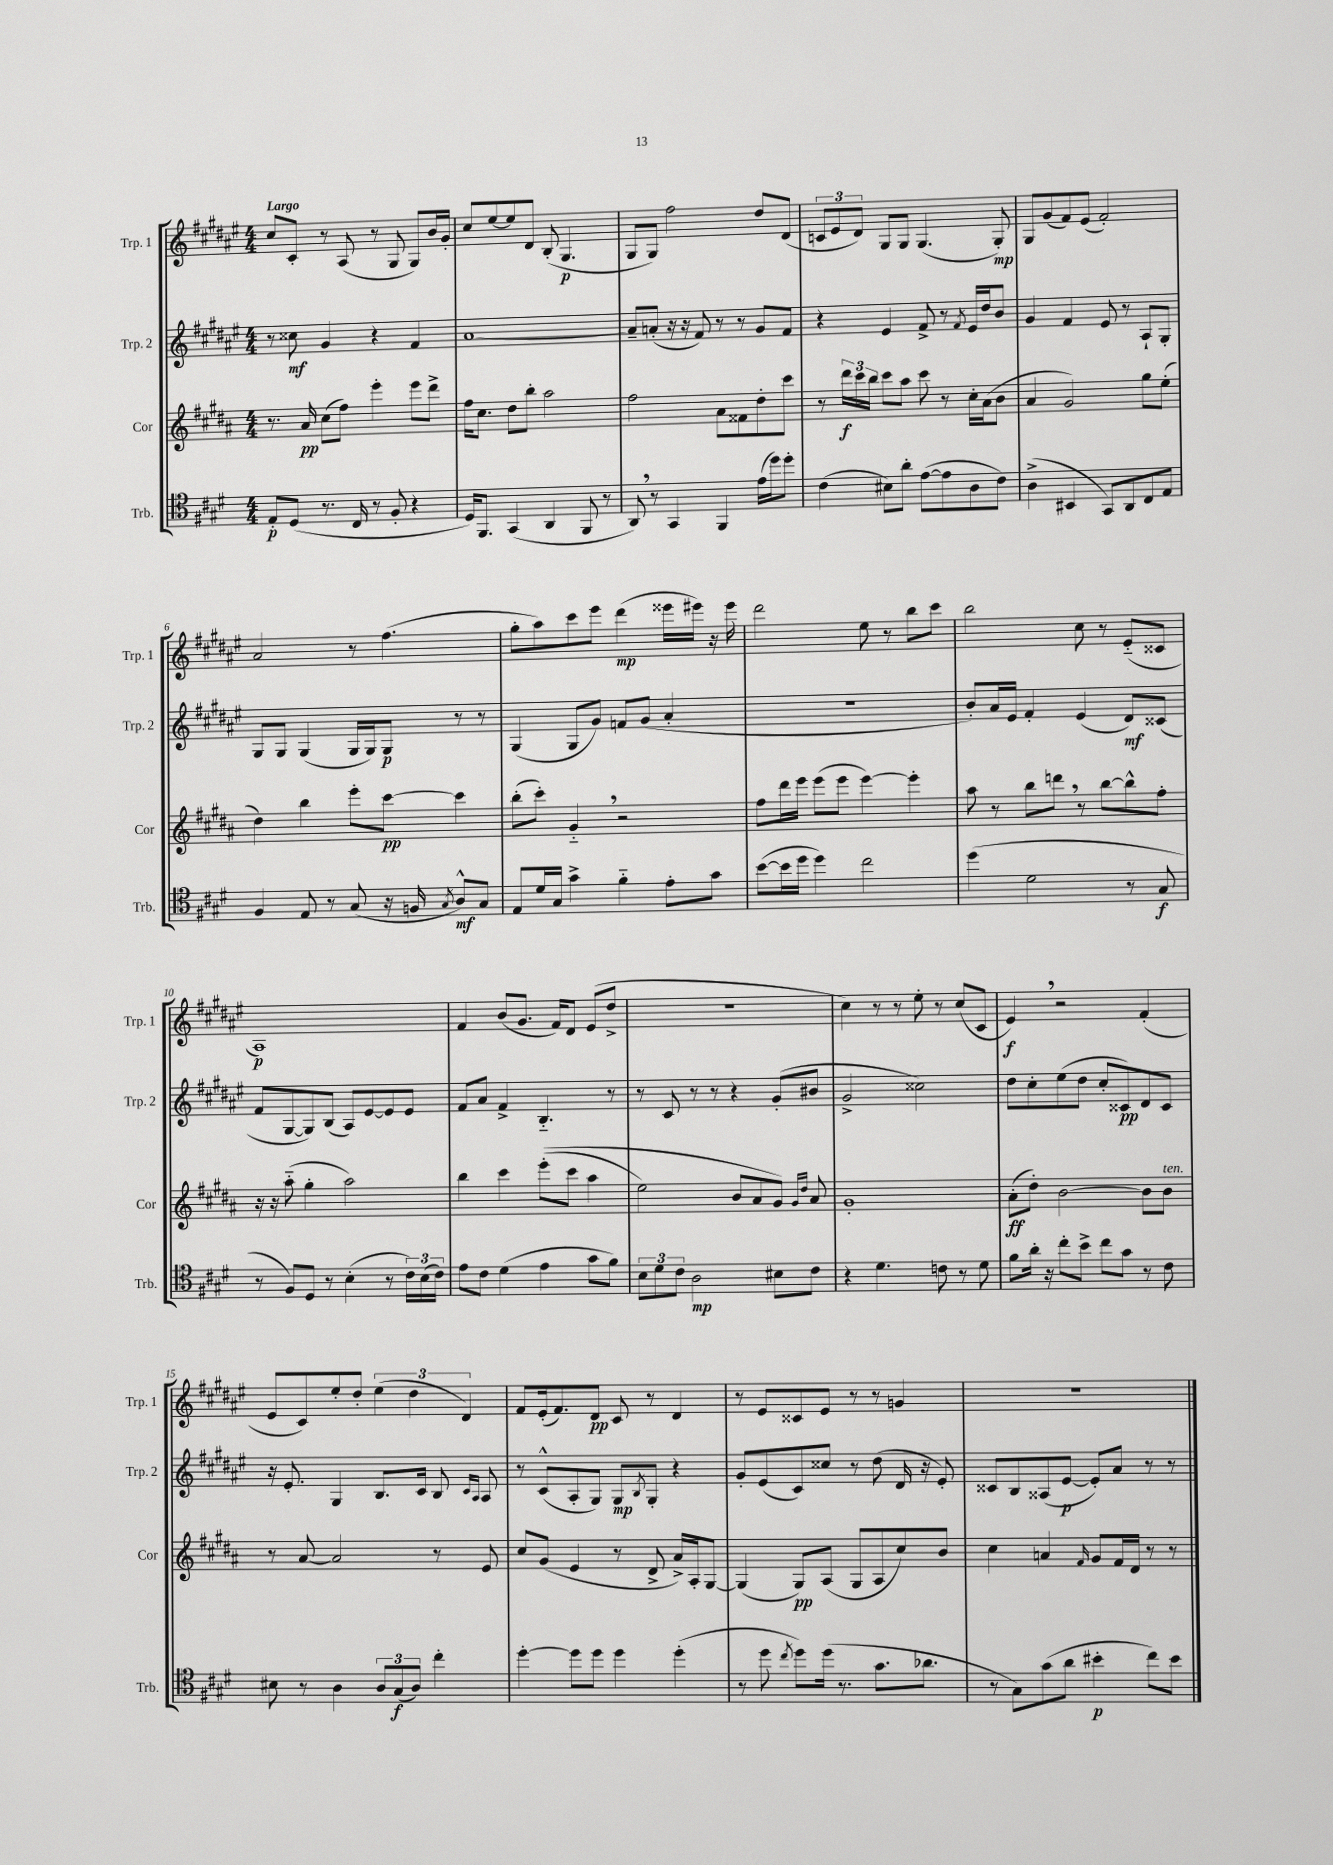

**kern	**kern	**kern	**kern
*staff4	*staff3	*staff2	*staff1
*clefC4	*clefG2	*clefG2	*clefG2
*k[f#c#g#d#]	*k[f#c#g#d#a#]	*k[f#c#g#d#a#e#]	*k[f#c#g#d#a#e#]
*M4/4	*M4/4	*M4/4	*M4/4
8E'/L	8.r	8r	8cc#/L
(8D#/J	.	8cc##\	8c#'/J
.	16a#/	.	.
8.r	(8cc#\L	4g#/	8r
.	8ff#\J)	.	(8A#/
16C#/	.	.	.
8r	4eee'\	4r	8r
8F#'/	.	.	8G#/
4r	8eee\L	4f#/	8G#/L)
.	8ddd#^\J	.	16b/L
.	.	.	16g#'/JJ
=	=	=	=
16D#/LK)	16ff#\LK	[1a#	8cc#/L
8.FF#/J	8.cc#\J	.	.
.	.	.	[8ee#/
(4GG#/	8dd#\L	.	8ee#/]
.	8bb'\J	.	8d#/J
4AA/	2aa#\	.	(8B'/
.	.	.	4.G#/
8FF#/	.	.	.
8r	.	.	.
=	=	=	=
8AA/)	2ff#\	8a#~/]L	8G#/L
8r	.	(8a'/J	8G#/J)
4GG#/	.	16r	2ff#\
.	.	16r	.
.	.	8f#/)	.
4FF#/	8a#\L	8r	.
.	8f##\	8r	.
(16e\LL	8dd#'\	8g#/L	8dd#/L
16dd#\J)	.	.	.
8dd#'\J	8ccc#\J	8f#/J	(8d#/J
=	=	=	=
(4c#\	8r	4r	12c/L
.	.	.	12e#/
.	24ddd#\LL	.	.
.	24ccc#\	.	12d#/J)
.	24bb\JJ	.	.
8B#\L)	8ccc#\L	4e#/	8G#/L
8a'\J	8aa#\J	.	8G#/J
([8e\L	8ccc#\	8f#^/	(4.G#/
8e\]	8r	8r	.
.	.	8qf#/	.
8A\	16cc#'\LL	16e#/LL	.
.	(16a#\J	16dd#/J	.
8c#\J)	8b\J	8b/J	8G#'/)
=	=	=	=
(4A^\	4a#/	4g#/	8G#/L
.	.	.	(8g#/
4BB#/	2g#/)	4f#/	8f#/)
.	.	.	(8e#/J
8GG#/L)	.	8e#/	2f#'/)
8AA/	.	8r	.
8C#/	8gg#\L	8A#`/L	.
8E/J	(8ee'\J	8G#'/J	.
=	=	=	=
4F#/	4dd#\)	8G#/L	2a#/
.	.	8G#/J	.
8E/	4bb\	(4G#/	.
8r	.	.	.
(8G#/	8eee'\L	16G#/LL	8r
.	.	16G#/J)	.
16r	[8ccc#\J	8G#/J	(4.ff#\
16F/	.	.	.
8qG#/	.	.	.
8A^^/L)	4ccc#\]	8r	.
8G#/J	.	8r	.
=	=	=	=
8E/L	(8bb'\L	(4G#/	8gg#'\L
16d#/L	8ccc#'\J)	.	8aa#\)
16G#/JJ	.	.	.
4g#^\	4g#'~/	8G#/L	8ccc#\
.	.	8g#/J)	8eee#\J
4f#'~\	2r	8f/L	(4ddd#\
.	.	(8g#/J	.
8e'\L	.	4a#'/	16eee##\LL
.	.	.	16eee#\JJ)
8g#\J	.	.	16r
.	.	.	16eee#\
=	=	=	=
([8b\L	8ff#\L	1r	2ddd#\
16b\]L	16ddd#\L	.	.
16dd#\JJ	16eee\JJ	.	.
4dd#\)	(8eee\L	.	.
.	8eee\J	.	.
2cc#\	[4eee\)	.	8ee#\
.	.	.	8r
.	4eee'\]	.	8bb\L
.	.	.	8ccc#\J
=	=	=	=
(4dd#\	8aa#\	8b'/L)	2bb\
.	8r	16a#/L	.
.	.	16e#/JJ	.
2d#\	8bb\L	4f#'/	.
.	8ddd\J	.	.
.	8r	(4e#/	8cc#\
.	[8bb\L	.	8r
8r	8bb^^\]	8d#/L)	(8e#'~/L
8G#/	8ff#'\J	(8c##/J	8c##/J
=	=	=	=
8r	16r	8f#/L	1A#)
.	16r	.	.
8F#/L)	(8aa#'~\	[8G#/	.
8D#/J	4gg#'\	8G#/])	.
8r	.	(8B/J	.
(4B'\	2aa#\)	8A#/L)	.
.	.	[8e#/	.
8r	.	8e#/]	.
24c#\LL)	.	8e#/J	.
(24B\	.	.	.
24c#\JJ)	.	.	.
=	=	=	=
8e\L	4bb\	8f#/L	4f#/
8c#\J	.	8a#/J	.
(4d#\	4ccc#\	4f#^/	(8b/L
.	.	.	8.g#/J
4e\	&((8eee'\L	4.B'~/	.
.	.	.	16f#/LK)
.	8ccc#\J	.	8d#/J
8g#\L	4aa#\	.	(8e#/L
8f#\J)	.	8r	8dd#^/J
=	=	=	=
12B\L	2ee\)	8r	1r
12d#\	.	.	.
.	.	8c#/	.
12c#\J	.	.	.
2A\	.	8r	.
.	.	8r	.
.	8b/L	4r	.
.	8a#/	.	.
8B#\L	8g#/J&)	(8g#'/L	.
.	16qqg#/LL	.	.
.	16qqdd#/JJ	.	.
8c#\J	8a#/	8b#/J	.
=	=	=	=
4r	1g#'	2g#^/	4cc#\)
4.d#\	.	.	8r
.	.	.	8r
.	.	2cc##\)	8ee#'\
8c\	.	.	8r
8r	.	.	(8cc#/L
8d#\	.	.	8c#/J
=	=	=	=
8f#\L	(8a#'\L	8dd#\L	4e#/)
16a'\Jk	8dd#'\J)	8cc#'\	.
16r	.	.	.
8cc#'\L	[2b\	(8ee#\	2r
8b^\J	.	8dd#\J	.
8cc#\L	.	8cc#'/L	.
8g#\J	.	8c##/)	.
8r	8b\]L	8d#/	(4f#'/
8c#\	8b\J	8c##/J	.
=	=	=	=
8B#\	8r	16r	8e#/L
.	.	8.e#'/	.
8r	[8a#/	.	8c#/)
4A\	2a#/]	4G#/	8ee#'/
.	.	.	8dd#'/J
12A/L	.	8.B/L	(6ee#\
(12G#/	.	.	.
12A/J)	.	.	6dd#\
.	.	16c#/Jk	.
4cc#'\	8r	8B/	.
.	.	.	6d#/)
.	.	16qqc#/LL	.
.	.	16qqA#/JJ	.
.	8e/	8A#/	.
=	=	=	=
[4dd#'\	8cc#/L	8r	8f#/L
.	(8g#/J	(8c#^^/L	(16e#'/k
.	.	.	8.f#/)
8dd#\]L	4e/	8A#'/	.
8dd#\J	.	8G#/J)	8d#/J
4dd#\	8r	8G#/L	8c#/
.	.	8qB/	.
.	8d#^/	8G#'/J	8r
(4dd#'\	16a#^/LL)	4r	4d#/
.	16A#'/J	.	.
.	[8G#/J	.	.
=	=	=	=
8r	(4G#/]	8g#'/L	8r
8dd#\	.	(8e#/	8e#/L
8qcc#/	.	.	.
8dd#\L)	8G#/L)	8c#/)	8c##/
(16dd#\Jk	(8A#/J	8cc##/J	8e#/J
8.r	.	.	.
.	8G#/L	8r	8r
8.g#\L	8A#/	(8dd#\	8r
.	8cc#/)	16d#/	4g/
8.a-\J	.	16r	.
.	8b/J	8e#'/)	.
=	=	=	=
8r	4cc#\	8c##/L	1r
8G#\L)	.	8B/	.
(8g#\	4a/	(8A##/	.
8a\J	.	[8e#/J	.
.	16qqf#/	.	.
4b#'\	8g#/L	8e#'/]L)	.
.	16f#/L	8a#/J	.
.	16d#/JJ	.	.
8cc#\L)	8r	8r	.
8b#\J	8r	8r	.
==	==	==	==
*-	*-	*-	*-
